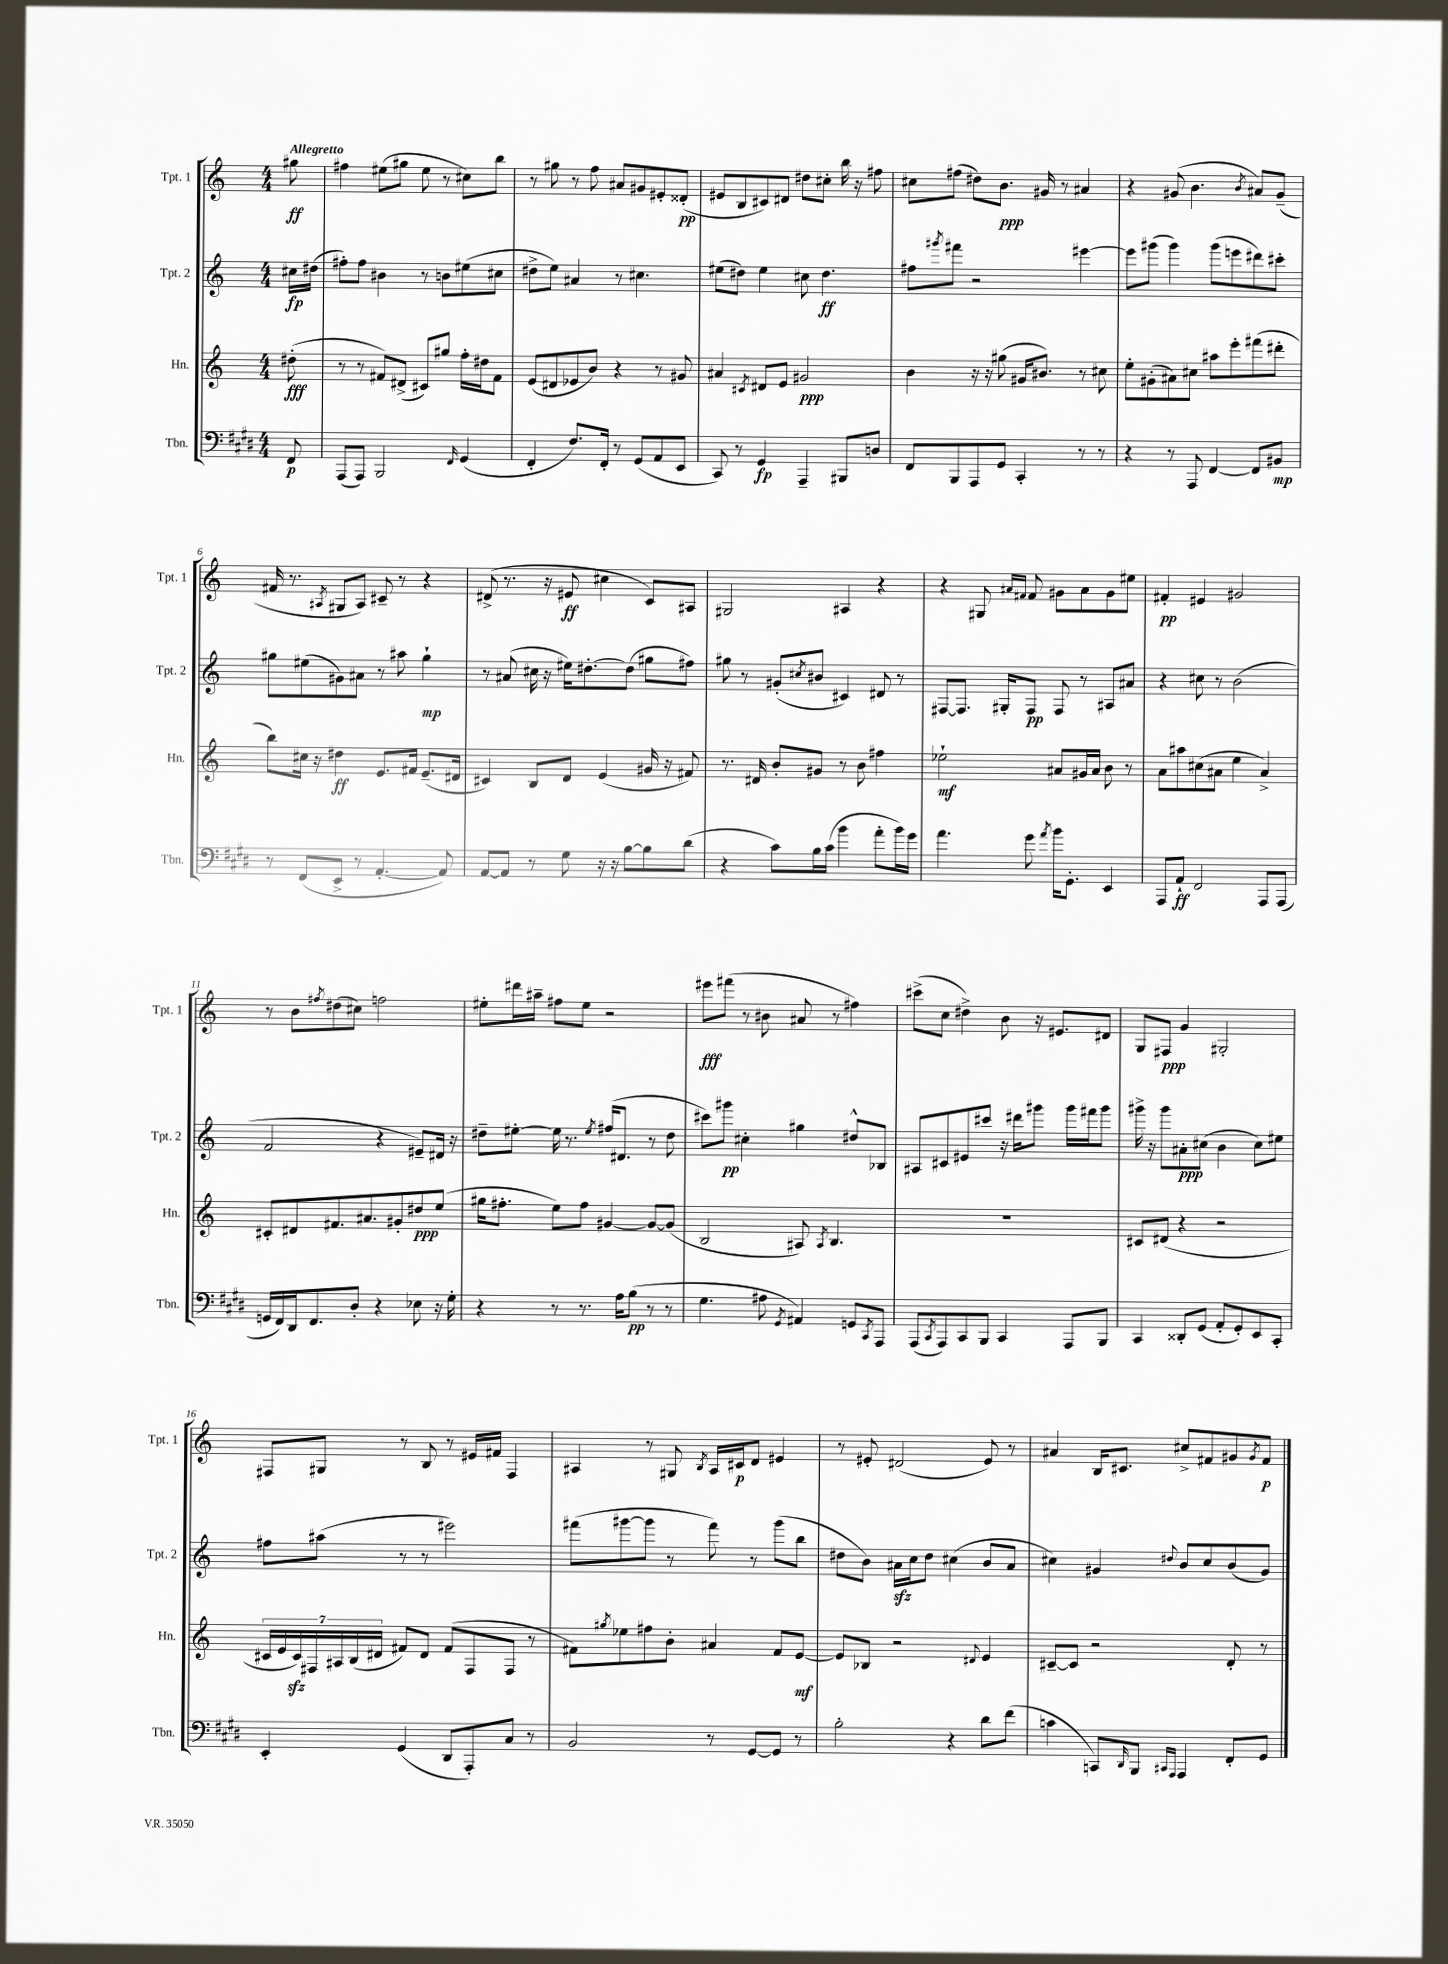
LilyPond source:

<<
\new StaffGroup <<
\new Staff = "s0" \with { instrumentName = "Tpt. 1" shortInstrumentName = "Tpt. 1" } {
    \clef treble \key c \major \numericTimeSignature \time 4/4 \partial 8 \tempo "Allegretto"
    gis''8\ff |
    fis''4 eis''8( gis''8 eis''8 r8 cis''8) b''8 |
    r8 gis''8 r8 f''8 ais'8 gis'8 eis'8-. disis'8-.\pp( |
    eis'8 b8 cis'8) dis'8 dis''8 cis''8-. b''16 r16 fis''8 |
    cis''8 fis''8( dis''8) b'8.\ppp gis'16 r8 ais'4 |
    r4 gis'8( b'4. \acciaccatura { b'8 } ais'8) gis'8--( |
    fis'16 r8. \acciaccatura { ais8 } gis8 ais8) cis'8-- r8 r4 |
    dis'8->( r8. r16 eis'8\ff cis''4 c'8) ais8 |
    gis2 ais4 r4 |
    r4 gis8 \grace { ais'16 fis'16 } fis'8 gis'8 ais'8 gis'8 eis''8 |
    fis'4-.\pp eis'4 gis'2 |
    r8 b'8 \acciaccatura { fis''8 } dis''8( cis''8) f''2 |
    eis''8-. dis'''16 ais''16-- fis''8 eis''8 r2 |
    eis'''8\fff fis'''8( r8 bis'8 ais'8 r8 fis''4) |
    cis'''8->( c''8 dis''4->) b'8 r16 eis'8. dis'8 |
    g8 fis8\ppp g'4 gis2-. |
    fis8 gis8 r8 b8 r8 eis'16 fis'16 fis4 |
    ais4 r8 gis8 \acciaccatura { b8 } ais16 cis'16\p d'8 eis'4 |
    r8 eis'8-. dis'2( eis'8) r8 |
    ais'4 b16 cis'8. cis''8-> fis'8 gis'8 \acciaccatura { gis'8 } fis'8\p \bar "|." |
}
\new Staff = "s1" \with { instrumentName = "Tpt. 2" shortInstrumentName = "Tpt. 2" } {
    \clef treble \key c \major \numericTimeSignature \time 4/4 \partial 8
    cis''16\fp dis''16( |
    fis''8-.) fis''8 bis'4 r8 b'8 eis''8( cis''8 |
    dis''8-> e''8) ais'4 r8 cis''4. |
    eis''8( dis''8) eis''4 cis''8 dis''4.\ff |
    fis''8 \acciaccatura { gis'''8 } fis'''8 r2 eis'''4~ |
    eis'''8 gis'''8( gis'''4) gis'''8( e'''8 dis'''8) cis'''8-. |
    gis''8 eis''8( gis'8) ais'8 r8 ais''8 gis''4-!\mp |
    r8 ais'8( cis''16 r16 eis''16) dis''8.~-. dis''8( gis''8 fis''8) |
    gis''8 r8 gis'8-.( \acciaccatura { cis''8 } bis'8 cis'4) dis'8 r8 |
    fis8~ fis8. gis16-. fis8\pp fis8 r8 ais8 ais'8 |
    r4 cis''8 r8 b'2( |
    f'2 r4 eis'8--) dis'16 r16 |
    dis''8-- eis''8~-. eis''16 r8. \acciaccatura { eis''8 } fis''16( dis'8. r8 dis''8 |
    cis'''8) gis'''8\pp cis''4-. gis''4 dis''8-^ bes8 |
    ais8 cis'8 eis'8 cis'''8 r16 dis'''16 gis'''8 gis'''16 fis'''16 gis'''8 |
    gis'''16-> r16 gis'''8 ais'8-.\ppp cis''8( b'4 cis''8) eis''8 |
    fis''8 ais''8( r8 r8 eis'''2) |
    fis'''8( gis'''8~ gis'''8 r8 fis'''8) r8 gis'''8( b''8 |
    dis''8 b'8) ais'16\sfz c''16 dis''8 cis''4( b'8 ais'8 |
    cis''4) gis'4 \appoggiatura { dis''8 } b'8 cis''8 b'8( gis'8) \bar "|." |
}
\new Staff = "s2" \with { instrumentName = "Hn." shortInstrumentName = "Hn." } {
    \clef treble \key c \major \numericTimeSignature \time 4/4 \partial 8
    dis''8-.\fff( |
    r8 r8 fis'8) dis'8->( cis'8) gis''8 f''16-. dis''16 fis'8 |
    e'8( dis'8 ees'8 b'8) r4 r8 gis'8 |
    ais'4 \acciaccatura { cis'8 } dis'8 e'8 gis'2\ppp |
    b'4 r16 r16 gis''8( gis'16 bis'8.) r8 cis''8 |
    e''8-. gis'8-.( ais'8) cis''8 ais''8 e'''8-. fis'''8( dis'''8-. |
    b''8) cis''16 r16 dis''4\ff e'8. fis'16 e'8.--( dis'16 |
    cis'4) b8 d'8 e'4( gis'16 r16 fis'8) |
    r8. dis'16 b'8-. gis'8 r8 b'8 fis''4 |
    ees''2-!\mf ais'8 gis'16 ais'16 b'8 r8 |
    a'8 ais''8 cis''8( ais'8 e''4 ais'4->) |
    cis'8-. dis'8 fis'8. ais'8. gis'8-. dis''8\ppp e''8( |
    gis''16 fis''8.-. e''8) fis''8 gis'4~ gis'8~ gis'8( |
    b2 ais8) \acciaccatura { ais8 } b4. |
    R1 |
    cis'8 dis'8( r4 r2 |
    \tuplet 7/4 { cis'16 e'16 cis'16\sfz) fis16 ais16 b16( dis'16 } fis'8) dis'8 fis'8( fis8 fis8 r8 |
    fis'8) \acciaccatura { gis''8 } ees''8 fis''8 b'8-. ais'4 fis'8 e'8~\mf |
    e'8 bes8 r2 \appoggiatura { dis'8 } e'4 |
    cis'8~-- cis'8 r2 d'8-. r8 \bar "|." |
}
\new Staff = "s3" \with { instrumentName = "Tbn." shortInstrumentName = "Tbn." } {
    \clef bass \key e \major \numericTimeSignature \time 4/4 \partial 8
    fis,8\p |
    a,,8( a,,8) b,,2 \grace { fis,16 } gis,4( |
    fis,4-. fis8.) fis,16-. r8 gis,8( a,8 e,8 |
    cis,8) r8 gis,4\fp a,,4-- bis,,8 d8 |
    fis,8 b,,8 a,,8 gis,8 cis,4-. r8 r8 |
    r4 r8 a,,8 fis,4~ fis,8 bis,8\mp |
    r8 fis,8( e,8-> r8 a,4.~-. a,8) |
    a,8~ a,8 r8 gis8 r16 r16 b8~ b8 dis'8( |
    r4 cis'8) b16 cis'16( b'4 a'8-. b'16) gis'16 |
    a'4. gis'8 \acciaccatura { a'8 } b'16 gis,8.-. e,4 |
    a,,8 a,8-!\ff fis,2 a,,8 a,,8( |
    g,16 fis,16) dis,16 fis,8. dis8-. r4 ees8 r16 gis16-. |
    r4 r8 r8. a16 b8\pp( r8 r8 |
    gis4. ais8 \acciaccatura { gis,8 } ais,4) g,8 \acciaccatura { cis,8 } a,,8 |
    a,,8( \acciaccatura { cis,8 } a,,8) cis,8 b,,8 cis,4 a,,8 b,,8 |
    cis,4 disis,8-. gis,8( a,8-. gis,8-.) e,8 cis,8-. |
    e,4-. gis,4( dis,8 a,,8-.) cis8 r8 |
    b,2 r8 gis,8~ gis,8 r8 |
    b2-. r4 dis'8 fis'8( |
    c'4 c,8) \grace { dis,16 } b,,8 \grace { cis,16 a,,16 } a,,4 fis,8-. gis,8 \bar "|." |
}
>>
>>
